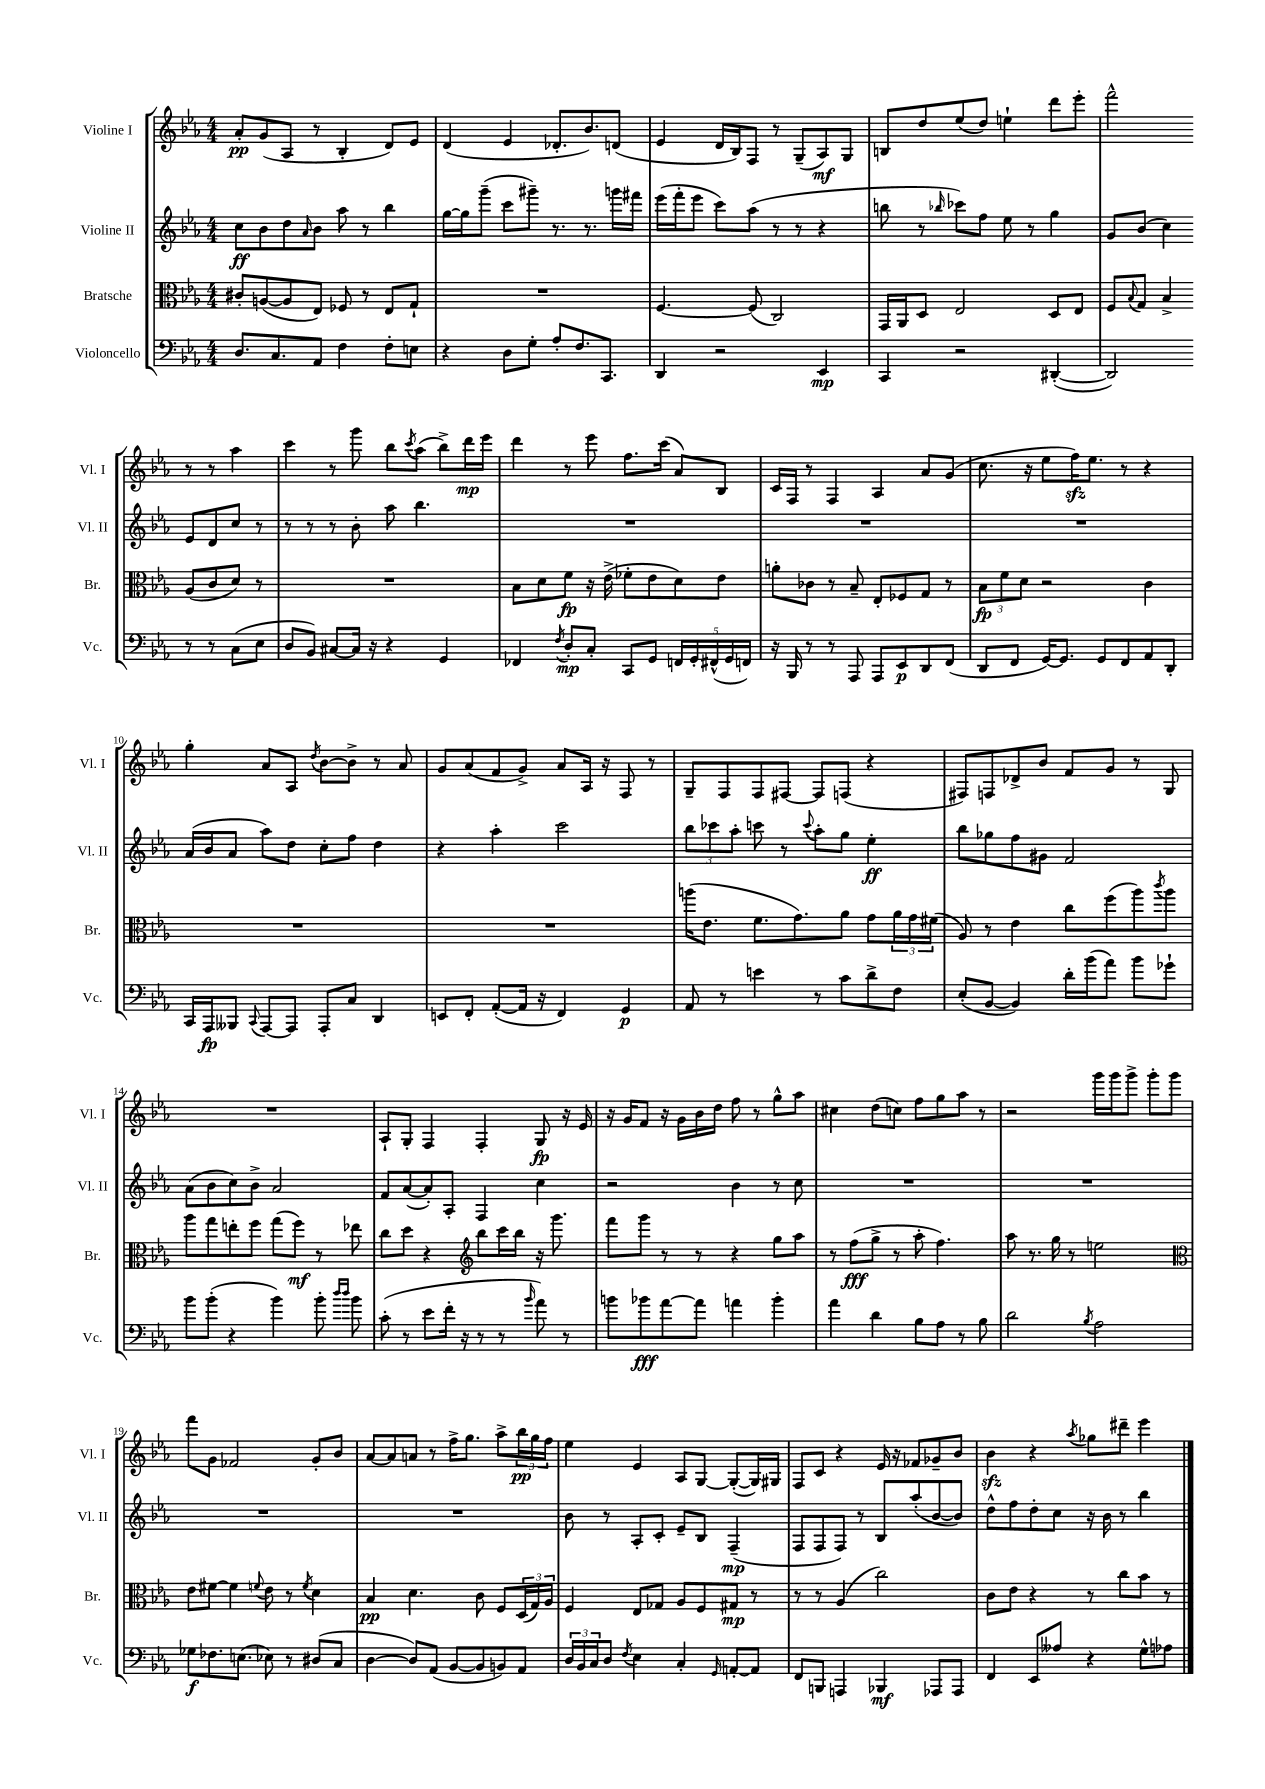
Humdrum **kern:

**kern	**kern	**kern	**kern
*staff4	*staff3	*staff2	*staff1
*clefF4	*clefC3	*clefG2	*clefG2
*k[b-e-a-]	*k[b-e-a-]	*k[b-e-a-]	*k[b-e-a-]
*M4/4	*M4/4	*M4/4	*M4/4
8.D	8c#'	8cc	8a-'
.	([8A	8b-	(8g
8.C	.	.	.
.	8A]	8dd	8A-
.	.	16qqa-	.
8AA-	8E-)	8b-	8r
4F	8F-	8aa-	4B-'
.	8r	8r	.
8F'	8E-	4bb-	8d)
8E	8G`	.	8e-
=	=	=	=
4r	1r	[16gg	(4d
.	.	16gg]	.
.	.	(8ggg~	.
8D	.	8ccc	4e-
8G'	.	8ggg#~)	.
8A-'	.	8.r	8.d-'
8.F	.	.	.
.	.	8.r	8.b-)
8.CC	.	.	.
.	.	16ggg	(8d
.	.	16fff#	.
=	=	=	=
4DD	[4.F	(16eee-	4e-
.	.	16fff'	.
.	.	8eee-	.
2r	.	8ccc)	16d
.	.	.	16B-)
.	(8F]	(8aa-	8F
.	2C)	8r	8r
.	.	8r	(8G~
4EE-	.	4r	8A-)
.	.	.	8G
=	=	=	=
4CC	16GG	8bb	8B
.	16AA-	.	.
.	8D	8r	8dd
.	.	16qqbb-	.
2r	2E-	8ccc-)	(8ee-
.	.	8ff	8dd)
.	.	8ee-	4ee`
.	.	8r	.
([4DD#'	8D	4gg	8ddd
.	8E-	.	8eee-'
=	=	=	=
2DD#])	8F	8g	2fff^^
.	8qqB-	.	.
.	8G	(8b-	.
.	4B-^	4cc)	.
8r	(8A-	8e-	8r
8r	8c	8d	8r
(8C	8d)	8cc	4aa-
8E-	8r	8r	.
=	=	=	=
8D	1r	8r	4ccc
8BB-)	.	8r	.
[8C#	.	8r	8r
16C#]	.	8b-'	8ggg
16r	.	.	.
4r	.	8aa-	8bb-
.	.	.	8qccc
.	.	4.bb-	(8aa-
4GG	.	.	8bb-^)
.	.	.	16ddd
.	.	.	16eee-
=	=	=	=
4FF-	8B-	1r	4ddd
.	8d	.	.
8qF	.	.	.
8D'	8f	.	8r
8C'	16r	.	8eee-
.	(16e-^	.	.
8CC	8f-'	.	8.ff
8GG	8e-	.	.
.	.	.	(16ccc
20FF	8d)	.	8a-)
20GG'	.	.	.
(20FF#^^	.	.	.
.	8e-	.	8B-
20GG	.	.	.
20FF)	.	.	.
=	=	=	=
16r	8a'	1r	16c
16BBB-	.	.	16F
8r	8c-	.	8r
8r	8r	.	4F
8AAA-	8B-~	.	.
8AAA-	8E-'	.	4A-
8EE-	8F-	.	.
8DD	8G	.	8a-
(8FF	8r	.	(8g
=	=	=	=
8DD	12B-	1r	8.cc
.	12f	.	.
8FF	.	.	.
.	12d	.	.
.	.	.	16r
[16GG)	2r	.	8ee-
8.GG]	.	.	.
.	.	.	16ff)
.	.	.	8.ee-
8GG	.	.	.
8FF	.	.	8r
8AA-	4c	.	4r
8DD'	.	.	.
=	=	=	=
16CC	1r	(16a-	4gg'
16AAA-	.	16b-	.
8BBB--	.	8a-	.
8qqCC	.	.	.
[8AAA-	.	8aa-)	8a-
8AAA-]	.	8dd	8A-
.	.	.	8qdd
8AAA-'	.	8cc'	[8b-
8C	.	8ff	8b-^]
4DD	.	4dd	8r
.	.	.	8a-
=	=	=	=
8EE	1r	4r	8g
8FF'	.	.	(8a-
([8AA-'	.	4aa-'	8f
16AA-]	.	.	8g^)
16r	.	.	.
4FF)	.	2ccc	8a-
.	.	.	16A-
.	.	.	16r
4GG	.	.	8F
.	.	.	8r
=	=	=	=
8AA-	(16aa	12bb-	8G~
.	8.e-	.	.
.	.	12ccc-	.
8r	.	.	8F
.	.	12aa-'	.
4e	8.f	8ccc	8F
.	.	8r	[8F#
.	8.g)	.	.
.	.	8qqccc	.
8r	.	8aa-'	8F#]
8c	8a-	8gg	(8F
8d^	8g	4ee-'	4r
8F	24a-	.	.
.	24g	.	.
.	(24f#	.	.
=	=	=	=
(8E-'	8A-)	8bb-	8F#)
[8BB-	8r	8gg-	8F
4BB-])	4e-	8ff	8d-^
.	.	8g#	8b-
16d'	8cc	2f	8f
(16b-	.	.	.
8a-)	(8ff	.	8g
8b-	8aa-)	.	8r
.	8qccc	.	.
8g-`	8aa-	.	8G
=	=	=	=
8b-	8aa-	(8a-	1r
(8b-'	8gg	8b-	.
4r	8ee'	8cc)	.
.	8ff	8b-^	.
4b-)	(8gg	2a-	.
.	8ff)	.	.
8b-'	8r	.	.
16qqdd	.	.	.
16qqdd	.	.	.
8b-	8ee-	.	.
=	=	=	=
(8c'	8cc	8f	8A-`
8r	8dd	([8a-	8G'
8e-	4r	8a-'])	4F
16f'	.	8A-'	.
16r	.	.	.
*	*clefG2	*	*
8r	8bb-	4F	4F'
8r	16ccc	.	.
.	16bb-	.	.
16qqb-	.	.	.
8a-)	16r	4cc	8G
.	8.ggg	.	.
8r	.	.	16r
.	.	.	16e-
=	=	=	=
8b	8fff	2r	16r
.	.	.	16g
8b-	8ggg	.	8f
[8a-	8r	.	16r
.	.	.	16g
8a-]	8r	.	16b-
.	.	.	16dd
4a	4r	4b-	8ff
.	.	.	8r
4b-'	8gg	8r	8gg^^
.	8aa-	8cc	8aa-
=	=	=	=
4a-	8r	1r	4cc#
.	(8ff	.	.
4d	8gg^	.	(8dd
.	8r	.	8cc)
8B-	8aa-'	.	8ff
8A-	4.ff)	.	8gg
8r	.	.	8aa-
8B-	.	.	8r
=	=	=	=
2d	8aa-	1r	2r
.	8.r	.	.
.	16gg	.	.
.	8r	.	.
8qB-	.	.	.
2A-	2ee	.	16ggg
.	.	.	16ggg
.	.	.	8ggg^
.	.	.	8ggg'
.	.	.	8ggg
=	=	=	=
*	*clefC3	*	*
8G-	8e-	1r	8fff
8.F-	[8f#	.	8g
.	4f#]	.	2f-
(8.E	.	.	.
.	8qqf	.	.
8E-)	8e-	.	.
8r	8r	.	.
.	8qf	.	.
(8D#	4d	.	8g'
8C	.	.	8b-
=	=	=	=
[4D	4B-	1r	[8a-
.	.	.	8a-]
8D])	4.d	.	8a
(8AA-	.	.	8r
[8BB-	.	.	16ff^
.	.	.	8.gg
8BB-]	8c	.	.
8BB)	8F	.	8aa-^
8AA-	(24D	.	24bb-
.	24G)	.	24gg
.	24A-	.	24ff
=	=	=	=
24D	4F	8b-	4ee-
24BB-	.	.	.
24C	.	.	.
8D	.	8r	.
8qF	.	.	.
4E-	8E-	8A-'	4e-
.	8G-	8c'	.
4C'	8A-	8e-~	8A-
.	8F	8B-	[8G
16qqGG	.	.	.
[8AA'	8G#	(4F~	(8G'_
8AA]	8r	.	16G])
.	.	.	16G#
=	=	=	=
8FF	8r	8F	8F
8BBB	8r	8F	8c
4AAA	(4A-	8F)	4r
.	.	8r	.
4BBB-	2cc)	8B-	16e-
.	.	.	16r
.	.	(8aa-'	8f-
8AAA-	.	[8b-	8g-~
8AAA-	.	8b-])	8b-
=	=	=	=
4FF	8c	8dd^^	4b-
.	8e-	8ff	.
8EE-	4r	8dd'	4r
8A--	.	8cc	.
.	.	.	8qaa-
4r	8r	16r	8gg-
.	.	16b-	.
.	8cc	8r	8ddd#~
8G^^	8b-	4bb-	4eee-
8A-	8r	.	.
==	==	==	==
*-	*-	*-	*-
